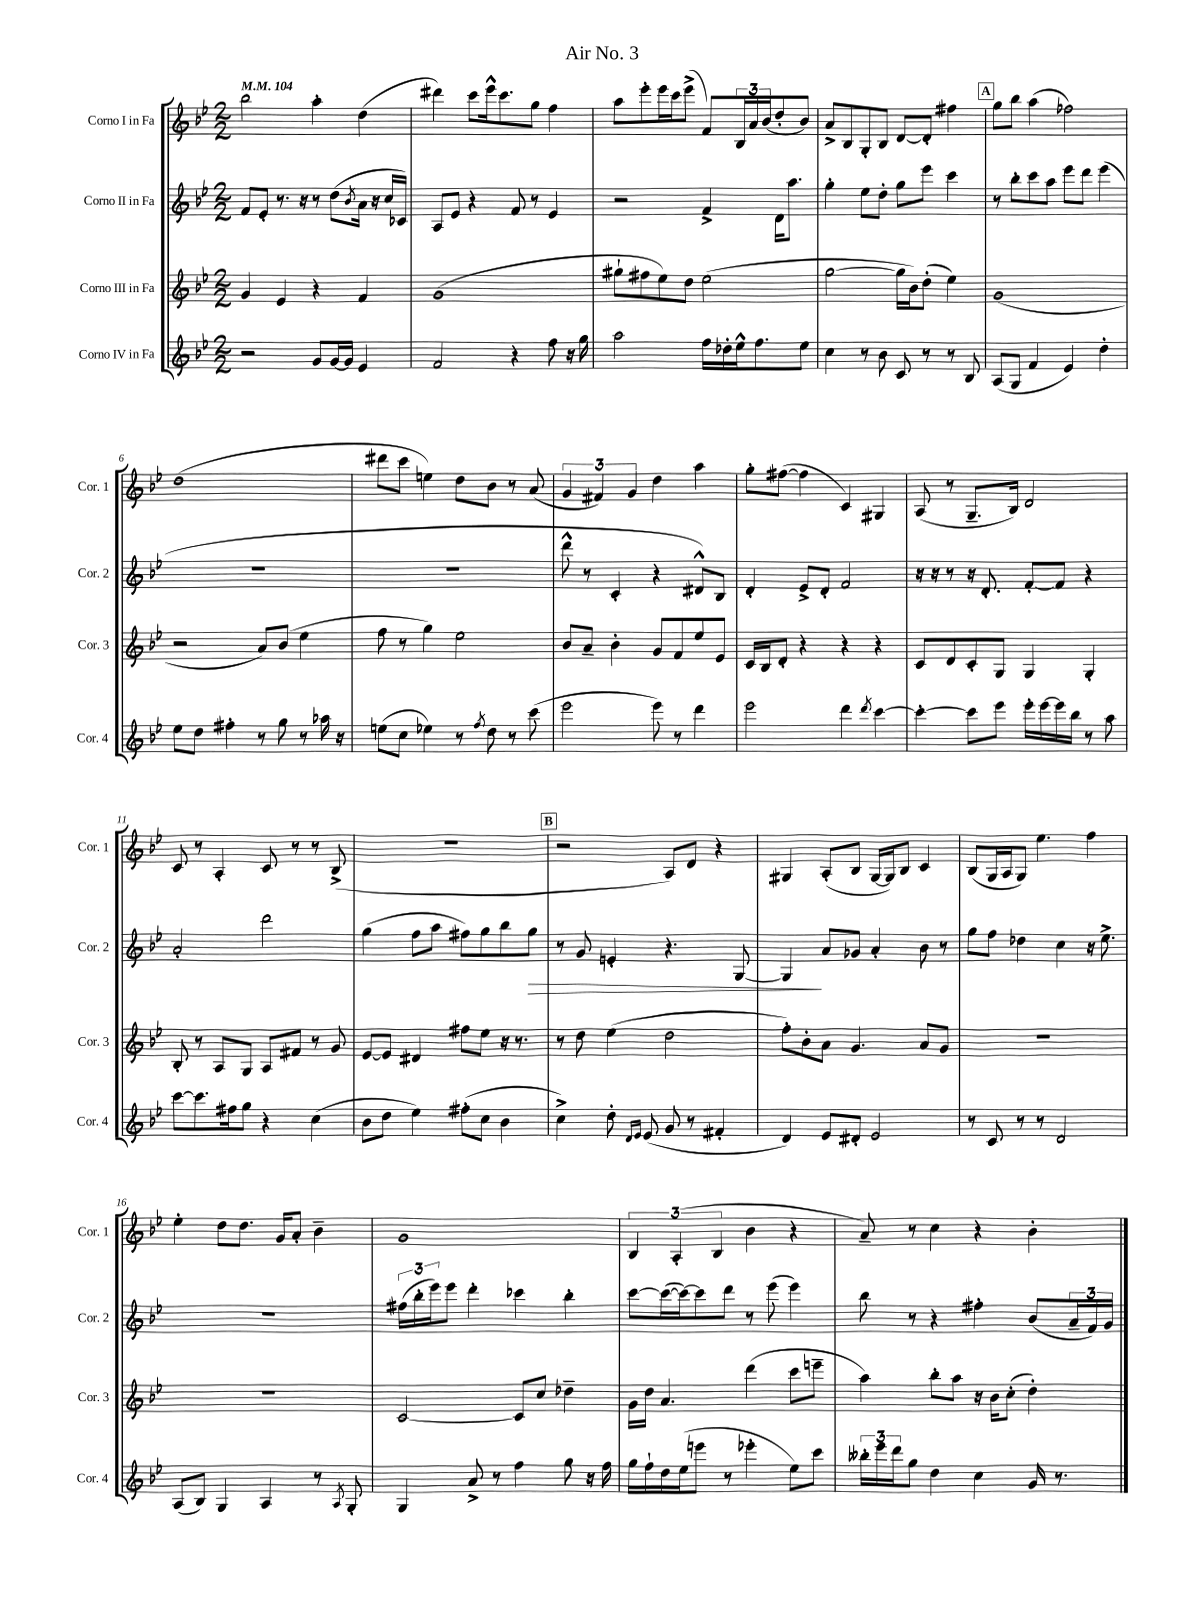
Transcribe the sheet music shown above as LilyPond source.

\header { title = "Air No. 3" }
<<
\new StaffGroup <<
\new Staff = "s0" \with { instrumentName = "Corno I in Fa" shortInstrumentName = "Cor. 1" } {
    \clef treble \key bes \major \numericTimeSignature \time 2/2 \tempo 4 = 104
    bes''2 a''4-. d''4( |
    dis'''4) c'''8 ees'''16-^ c'''8. g''8 f''4 |
    a''8 ees'''8-. ees'''16 c'''16 ees'''8->( f'8) \tuplet 3/2 { bes16 a'16 bes'16( } d''8-. bes'8) |
    a'8-> bes8 g8-. bes8 d'8~ d'8-. fis''4 |
    \mark \markup { \box "A" } g''8 bes''8 a''4( fes''2) |
    d''1( |
    dis'''8 c'''8 e''4) d''8 bes'8 r8 a'8( |
    \tuplet 3/2 { g'4 fis'4) g'4 } d''4 a''4 |
    g''8-. fis''8~( fis''4 c'4) gis4 |
    a8( r8 g8.-- bes16) d'2 |
    c'8 r8 a4-. c'8 r8 r8 bes8->( |
    R1 |
    \mark \markup { \box "B" } r2 a8) d'8 r4 |
    gis4 a8-.( bes8 gis16~ gis16) bes8 c'4 |
    bes8( g16 a16 g8) ees''4. f''4 |
    ees''4-. d''8 d''8. g'16 a'8-. bes'4-- |
    g'1 |
    \tuplet 3/2 { bes4 a4-.( bes4 } bes'4 r4 |
    a'8--) r8 c''4 r4 bes'4-. \bar "|." |
}
\new Staff = "s1" \with { instrumentName = "Corno II in Fa" shortInstrumentName = "Cor. 2" } {
    \clef treble \key bes \major \numericTimeSignature \time 2/2
    f'8 ees'8-. r8. r16 r8 d''8( \acciaccatura { bes'8 } a'16 r16 c''16 ces'16) |
    a8 ees'8 r4 f'8 r8 ees'4 |
    r2 f'4-> d'16 a''8. |
    g''4-. ees''8 d''8-. g''8 ees'''8 c'''4 |
    \mark \markup { \box "A" } r8 bes''8-. c'''8 a''8 ees'''8 d'''8 ees'''4( |
    r1 |
    R1 |
    d'''8-^ r8 c'4-. r4 dis'8-^) bes8 |
    d'4-. ees'8-> d'8-. f'2 |
    r16 r16 r8 r16 d'8.-. f'8~-. f'8 r4 |
    a'2-. d'''2 |
    g''4( f''8 a''8 fis''8) g''8 bes''8 g''8\> |
    \mark \markup { \box "B" } r8 g'8 e'4-. r4. g8~ |
    g4\! a'8 ges'8 a'4-. bes'8 r8 |
    g''8 f''8 des''4 c''4 r16 ees''8.-> |
    r1 |
    \tuplet 3/2 { fis''16( bes''16-. ees'''16) } ees'''8 d'''4-. ces'''4 bes''4-. |
    c'''8~ c'''16~( c'''16~) c'''8 d'''8 r8 ees'''8( ees'''4) |
    bes''8 r8 r4 fis''4-. bes'8( \tuplet 3/2 { a'16-- f'16) g'16 } \bar "|." |
}
\new Staff = "s2" \with { instrumentName = "Corno III in Fa" shortInstrumentName = "Cor. 3" } {
    \clef treble \key bes \major \numericTimeSignature \time 2/2
    g'4 ees'4 r4 f'4 |
    g'1( |
    gis''8-! fis''8 ees''8) d''8 ees''2( |
    g''2~ g''16 bes'16) d''8-.( ees''4) |
    \mark \markup { \box "A" } g'1( |
    r2 a'8) bes'8( ees''4 |
    f''8 r8 g''4) ees''2 |
    bes'8 a'8-- bes'4-. g'8 f'8 ees''8 ees'8 |
    c'16 bes16 d'8-. r4 r4 r4 |
    c'8 d'8 c'8-. g8 g4 g4-. |
    bes8-. r8 a8 g8 a8 fis'8 r8 g'8 |
    ees'8~ ees'8 dis'4 fis''8 ees''8 r16 r8. |
    \mark \markup { \box "B" } r8 d''8 ees''4( d''2 |
    f''8-.) bes'8-. a'8 g'4. a'8 g'8 |
    R1 |
    R1 |
    c'2~ c'8 c''8 des''4-- |
    g'16 d''16 a'4. d'''4( c'''8 e'''8-- |
    a''4) bes''8-. a''8 r16 bes'16 c''8-.( d''4-.) \bar "|." |
}
\new Staff = "s3" \with { instrumentName = "Corno IV in Fa" shortInstrumentName = "Cor. 4" } {
    \clef treble \key bes \major \numericTimeSignature \time 2/2
    r2 g'8 g'16~ g'16 ees'4 |
    f'2 r4 f''8 r16 g''16 |
    a''2 f''16 des''16-. ees''16-^ f''8. ees''8 |
    c''4 r8 bes'8 c'8 r8 r8 bes8 |
    \mark \markup { \box "A" } a8( g8 f'4 ees'4) d''4-. |
    ees''8 d''8 fis''4-. r8 g''8 r8 aes''16 r16 |
    e''8( c''8 ees''4) r8 \acciaccatura { f''8 } d''8 r8 c'''8( |
    ees'''2 ees'''8) r8 d'''4 |
    ees'''2 d'''4 \acciaccatura { d'''8 } c'''4~ |
    c'''4~-. c'''8 ees'''8 ees'''16-. ees'''16~ ees'''16 bes''16 r8 a''8 |
    c'''8~ c'''8. fis''16 g''8 r4 c''4( |
    bes'8 d''8 ees''4) fis''8-.( c''8 bes'4 |
    \mark \markup { \box "B" } c''4->) d''8-. \grace { d'16 ees'16 } ees'8( g'8 r8 fis'4-. |
    d'4) ees'8 dis'8-. ees'2 |
    r8 c'8 r8 r8 d'2 |
    a8( bes8) g4 a4 r8 \acciaccatura { a8 } g8-. |
    g4 a'8-> r8 f''4 g''8 r16 f''16 |
    g''16 f''16-! d''16 ees''16( e'''8 r8 ees'''4-. ees''8) c'''8 |
    \tuplet 3/2 { beses''16-. ees'''16 d'''16 } g''8 d''4 c''4 g'16 r8. \bar "|." |
}
>>
>>
